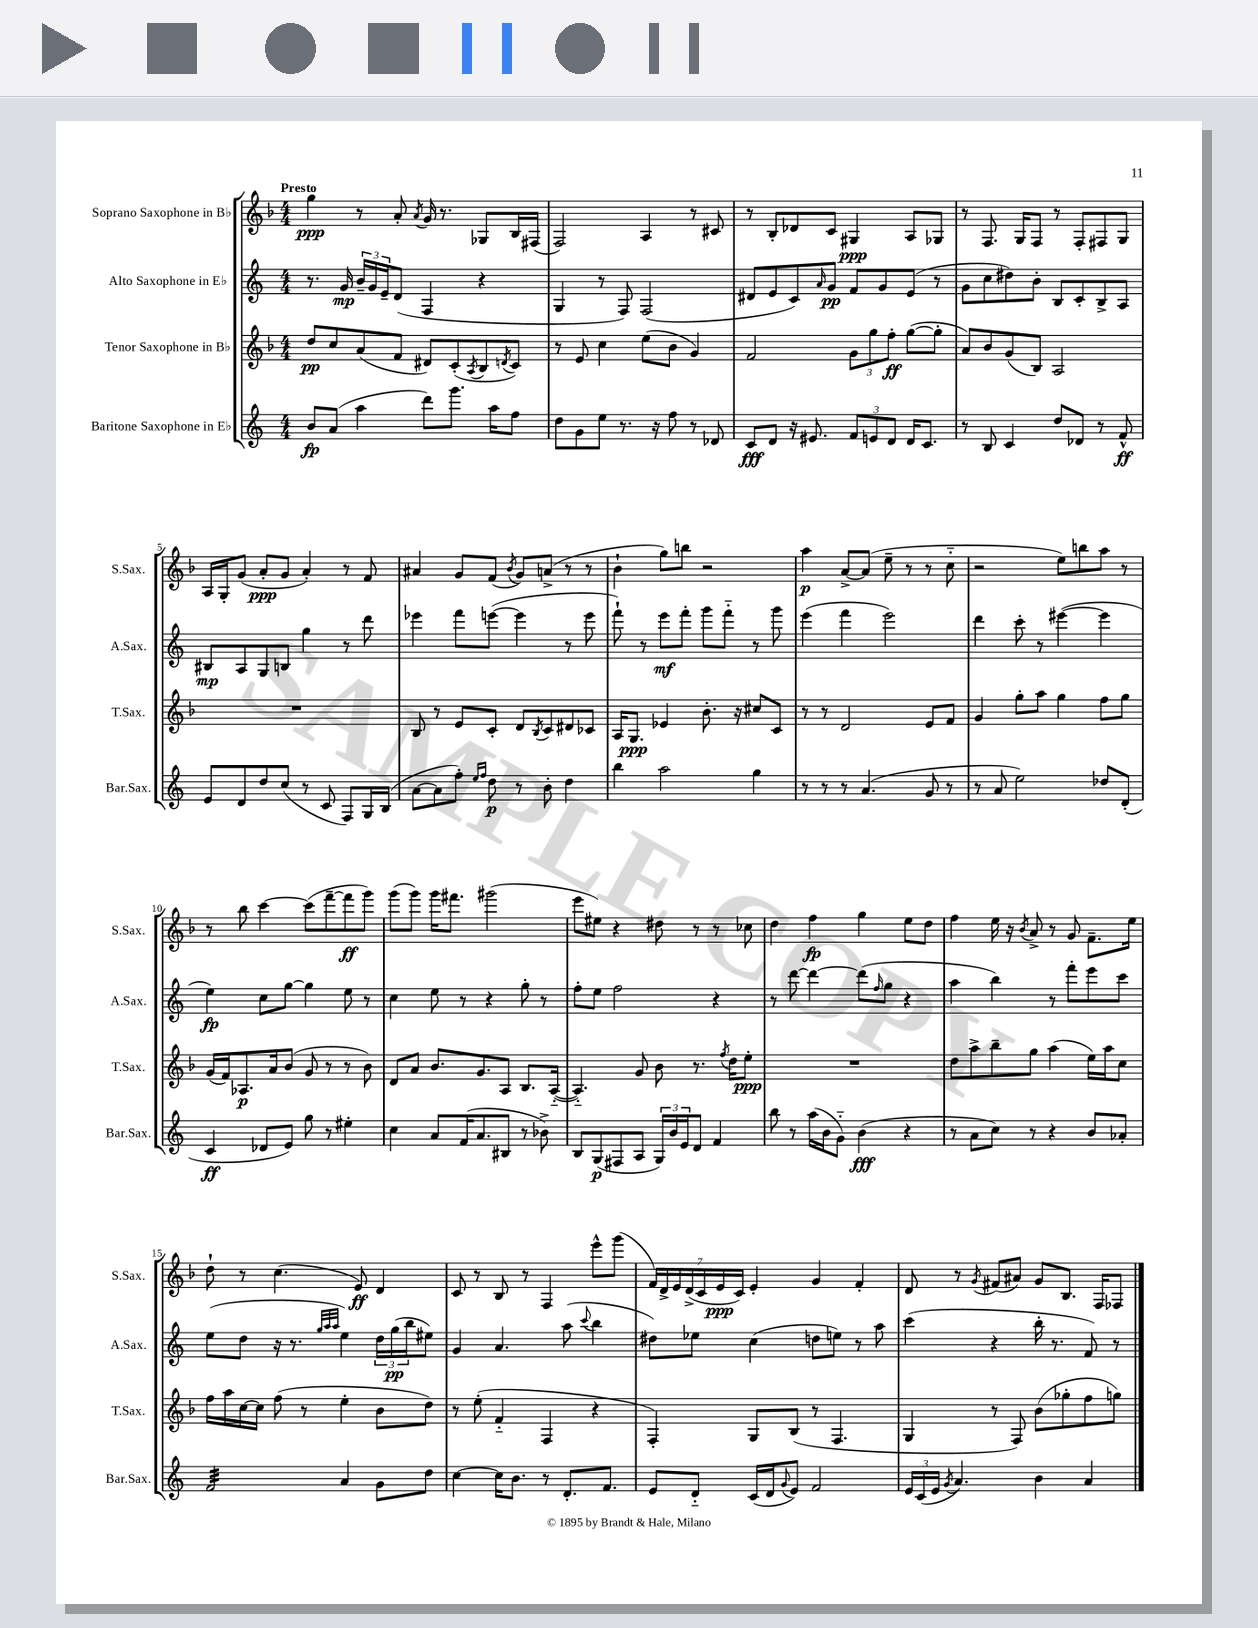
<<
\new StaffGroup <<
\new Staff = "s0" \with { instrumentName = "Soprano Saxophone in Bb" shortInstrumentName = "S.Sax." } {
    \clef treble \key f \major \numericTimeSignature \time 4/4 \tempo "Presto"
    g''4\ppp r8 a'8-. \acciaccatura { a'8 } g'16 r8. ges8 bes16 fis16( |
    f2) a4 r8 cis'8 |
    r8 bes8-. des'8 c'8 gis4\ppp a8 ges8 |
    r8 f8. g16 f8 r8 f8-. fis8 g8 |
    a16 g16-. g'8( a'8-.\ppp g'8 a'4-.) r8 f'8 |
    ais'4 g'8 f'8( \acciaccatura { bes'8 } g'8) a'8->( r8 r8 |
    bes'4-! g''8) b''8 r2 |
    a''4\p a'8~-> a'8( e''8-- r8 r8 c''8-_ |
    r2 e''8) b''8 a''8 r8 |
    r8 bes''8 c'''4~ c'''8( f'''8~-- f'''8\ff g'''8) |
    g'''8( g'''8) g'''16 fis'''8. gis'''2( |
    e'''8 eis''8) r4 dis''8 r8 r8 ces''8 |
    d''4 f''4\fp g''4 e''8 d''8 |
    f''4 e''16 r16 \acciaccatura { bes'8 } a'8-> r8 g'8 f'8.-- e''16 |
    d''8-! r8 c''4.( e'8\ff) d'4 |
    c'8 r8 bes8 r8 f4 e'''8-^ g'''8( |
    \tuplet 7/4 { f'16) d'16-> e'16 d'16->( c'16 e'16\ppp c'16) } e'4-. g'4 f'4-. |
    d'8 r8 \acciaccatura { g'8 } fis'8( ais'8) g'8 bes8. f16 fes8 \bar "|." |
}
\new Staff = "s1" \with { instrumentName = "Alto Saxophone in Eb" shortInstrumentName = "A.Sax." } {
    \clef treble \key c \major \numericTimeSignature \time 4/4
    r8. g'16\mp \tuplet 3/2 { b'16-- g'16 e'16-- } d'8( f4 r4 |
    g4 r8 f8) f2( |
    dis'8 e'8 c'8) \grace { a'16 } g'8\pp f'8 g'8 e'8( r8 |
    g'8 c''8 dis''8) b'8-. b8 c'8-. b8-> a8 |
    bis8\mp a8 g8 b8 g''4 r8 d'''8 |
    ees'''4 f'''8 e'''8~( e'''4 r8 e'''8 |
    f'''8-!) r8 e'''8\mf f'''8-. g'''8 f'''8-_ r8 g'''8 |
    e'''4( f'''4 e'''2) |
    d'''4 c'''8-. r8 eis'''4~( eis'''4 |
    e''4\fp) c''8 g''8~ g''4 e''8 r8 |
    c''4 e''8 r8 r4 g''8-. r8 |
    f''8-. e''8 f''2 r4 |
    r8 d'''8~ d'''4~ d'''8( \grace { f''16 } g''8 r4 |
    a''4 b''4) r8 f'''8-. e'''8 c'''8 |
    e''8( d''8 r16 r8. \grace { g''32 a''32 a''32 } e''4) \tuplet 3/2 { d''16 g''16\pp( b''16 } eis''8) |
    g'4 a'4. a''8( \appoggiatura { c'''8 } b''4 |
    dis''8) ees''8 c''4( d''8 e''8) r8 a''8 |
    c'''4( r4 b''16-. r8. f'8) r8 \bar "|." |
}
\new Staff = "s2" \with { instrumentName = "Tenor Saxophone in Bb" shortInstrumentName = "T.Sax." } {
    \clef treble \key f \major \numericTimeSignature \time 4/4
    d''8\pp c''8 a'8( f'8 dis'8) c'8-.( \acciaccatura { a8 } bes8 \acciaccatura { d'8 } c'8) |
    r8 e'8 c''4 e''8( bes'8 g'4) |
    f'2 \tuplet 3/2 { g'8 g''8 f''8-.\ff } g''8~( g''8-. |
    a'8) bes'8 g'8( bes8) a2 |
    R1 |
    bes8 r8 e'8 c'8-. d'8 \acciaccatura { bes8 } c'8 dis'8 ces'8 |
    a16 g8.\ppp ees'4 bes'8.-. r16 cis''8 c'8 |
    r8 r8 d'2 e'8 f'8 |
    g'4 g''8-. a''8 g''4 f''8 g''8 |
    g'16( f'16) aes8.\p a'16 bes'8( g'8 r8 r8 bes'8) |
    d'8 a'8 bes'8. g'8. a8 bes8. a16~-_( |
    a4.-_) g'8 bes'8 r8. \acciaccatura { f''8 } d''16 e''8-.\ppp |
    R1 |
    d''8 a''8-> bes''8-- g''8 a''4( e''16) a''16 c''8 |
    f''16 a''16 c''16~ c''16 f''8( r8 e''4-. bes'8 d''8) |
    r8 e''8-.( f'4-_ f4 r4 |
    f4-.) g8 bes8( r8 f4. |
    g4 r8 f8) bes'8( ges''8-. f''8 g''8) \bar "|." |
}
\new Staff = "s3" \with { instrumentName = "Baritone Saxophone in Eb" shortInstrumentName = "Bar.Sax." } {
    \clef treble \key c \major \numericTimeSignature \time 4/4
    b'8\fp a'8( a''4 d'''8) g'''8. a''16 f''8 |
    d''8 g'8 e''8 r8. r16 f''8 r8 des'8 |
    c'8\fff d'8 r16 eis'8. \tuplet 3/2 { f'8 e'8 d'8 } d'16 c'8. |
    r8 b8 c'4 d''8 des'8 r8 f'8-^\ff |
    e'8 d'8 d''8 c''8( r8 c'8 f8) g16 b16( |
    a'8~ a'8 f''8-.) \grace { e''16 f''16 } d''8\p r8 b'8-. d''4 |
    b''4 a''2 g''4 |
    r8 r8 r8 a'4.( g'8 r8 |
    r8 a'8 e''2) des''8 d'8-.( |
    c'4\ff des'8 e'8) g''8 r8 eis''4-. |
    c''4 a'8 f'16( a'8. bis8 r8 bes'8->) |
    b8 g8\p( fis8 a8 \tuplet 3/2 { g16) b'16 e'16 } d'8 f'4 |
    b''8 r8 a''16( b'16 g'8-_) b'4\fff( r4 |
    r8 a'8 c''8) r8 r4 b'8 aes'8-. |
    f'2:32 a'4 g'8 d''8 |
    c''4~ c''16 b'8. r8 d'8.-. f'8. |
    e'8 d'8-_ c'16( d'16 \appoggiatura { g'8 } e'8) f'2 |
    \tuplet 3/2 { e'16 c'16( e'16 } \acciaccatura { g'8 } a'4.) b'4 a'4 \bar "|." |
}
>>
>>
